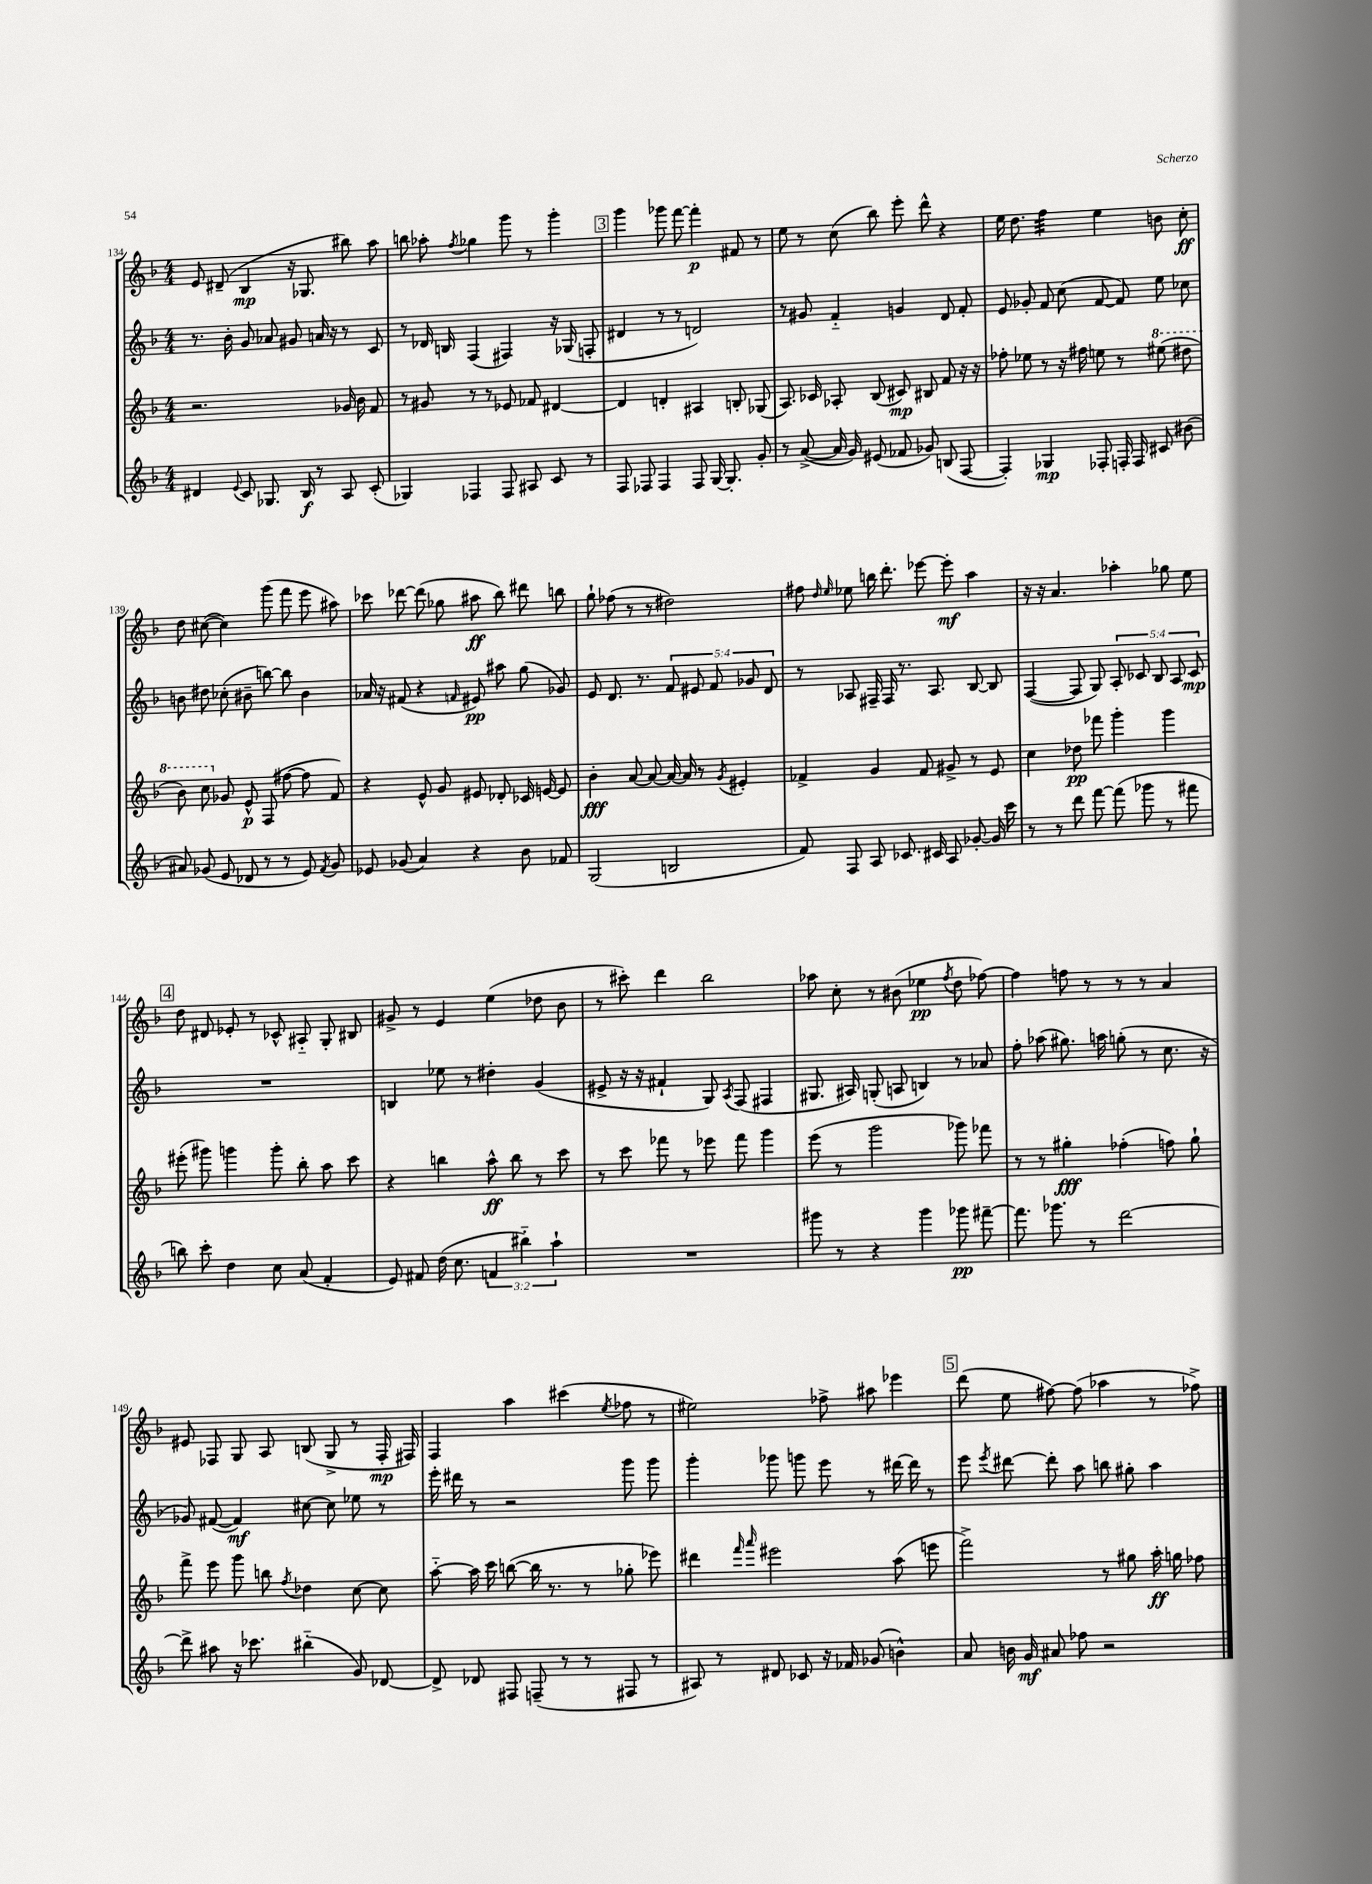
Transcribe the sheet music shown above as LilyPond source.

<<
\new StaffGroup <<
\new Staff = "s0" {
    \clef treble \key f \major \numericTimeSignature \time 4/4
    \autoBeamOff e'8 dis'8--( bes4\mp r16 ges8. bis''8) a''8 |
    b''8 aes''8-. \acciaccatura { f''8 } ges''4 g'''8 r8 g'''4-. |
    \mark \markup { \box "3" } g'''4 ges'''8 f'''8~ f'''4-.\p fis'8 r8 |
    e''8 r8 c''8( bes''8) e'''8-. d'''8-^ r4 |
    e''16 d''8. f''4:32 e''4 b'8 c''8-.\ff |
    d''8 cis''8~( cis''4) g'''8( f'''8 e'''8 ais''8) |
    ces'''8 des'''8~ des'''8( ges''8 ais''8\ff bes''8) dis'''8 b''8 |
    g''8-! fes''8( r8 r8 dis''2) |
    fis''8 \grace { d''16 e''16 } ees''8 b''16 d'''8.-. ees'''8~ ees'''8-.\mf a''4 |
    r16 r16 a'4. aes''4-. ges''8 e''8 |
    \mark \markup { \box "4" } d''8 dis'8 ees'8-. r8 ces'8-^ ais8-_ g8-. bis8 |
    gis'8-> r8 e'4 e''4( des''8 bes'8 |
    r8 cis'''8-.) d'''4 bes''2 |
    aes''8 c''8-. r8 bis'8( ees''4\pp \acciaccatura { f''8 } d''8 fes''8~) |
    fes''4 f''8 r8 r8 r8 a'4 |
    eis'8 fes8 g8 a8 b8( g8-> r8 fes16-.\mp fis16) |
    f4 a''4 cis'''4( \acciaccatura { e''8 } fes''8 r8 |
    eis''2) fes''8-> ais''8 ees'''4 |
    \mark \markup { \box "5" } d'''8( e''8 fis''8~) fis''8( aes''4 r8 fes''8->) \bar "|." |
}
\new Staff = "s1" {
    \clef treble \key f \major \numericTimeSignature \time 4/4 \override Staff.TupletNumber.text = #tuplet-number::calc-fraction-text
    \autoBeamOff r8. bes'16-. g'8 aes'8 gis'8 a'16 r16 r8 c'8 |
    r8 des'16 b16 f4( fis4) r16 ges16( f8-. |
    \mark \markup { \box "3" } dis'4 r8 r8 d'2) |
    r8 gis'8 f'4-_ g'4 d'8 f'8-. |
    e'8 ges'8-. f'8 c''8( f'8~ f'8) e''8 ces''8 |
    b'8 dis''8 ces''8-.( bis'8-- b''8~) b''8 bis'4 |
    aes'16 r16 fis'8( r4 \grace { f'16 } eis'8\pp) ais''8 g''8( ges'8) |
    e'8 d'8. r8. \tuplet 5/4 { f'8 eis'8 f'8 ges'8 d'8 } |
    r8 aes8 fis16-- fis16 r8. aes8. bes8~ bes8 |
    f4~( f8 g8) \tuplet 5/4 { a8-. ces'8 bes8 a8 ces'8\mp } |
    \mark \markup { \box "4" } R1 |
    b4 ees''8 r8 dis''4-. g'4( |
    eis'8-> r16 r16 fis'4-! g8) \acciaccatura { a8 } f8( fis4 |
    gis8. ais16) g8-.( a8 b4) r8 aes'8 |
    f''8-. aes''8( gis''8.) a''16 g''8-.( r8 c''8. r16 |
    ges'8) fis'8~( fis'4\mf) cis''8~ cis''8 ees''8 r8 |
    e'''16-. dis'''16 r8 r2 g'''8 g'''8 |
    g'''4-. ges'''8 g'''8 e'''8 r8 dis'''16~ dis'''16 r8 |
    \mark \markup { \box "5" } e'''8 \acciaccatura { e'''8 } dis'''8~ dis'''8-. a''8 b''8 gis''8-. a''4 \bar "|." |
}
\new Staff = "s2" {
    \clef treble \key f \major \numericTimeSignature \time 4/4
    \autoBeamOff r2. ges'16 bes'16 f'8 |
    r8 gis'8 r8 r8 ees'8 fes'8 dis'4~ |
    \mark \markup { \box "3" } dis'4 d'4-. ais4 b8-. ges8( |
    a8.) ces'16 aes8-. bes8( cis'8\mp) bis8 f'8 r16 r16 |
    fes''8-. ees''8 r8 r16 fis''16 e''8 r8 \ottava #1 eis'''8( dis'''8 |
    bes''8) c'''8 \ottava #0 ges'8 e'8-^\p f8( fis''8~ fis''8 f'8) |
    r4 e'8-^ g'8 eis'8 des'8-. ces'16 e'16~ e'8 |
    bes'4-.\fff a'8~ a'8~ a'16~ a'16 r8 \acciaccatura { g'8 } eis'4-. |
    fes'4-> g'4 fes'8 gis'8-> r8 e'8 |
    c''4 des''8\pp fes'''8 g'''4-. g'''4 |
    \mark \markup { \box "4" } eis'''8-.( gis'''8) g'''4 g'''8-. bes''8-. a''8 c'''8 |
    r4 b''4 a''8-^\ff b''8 r8 c'''8 |
    r8 c'''8 fes'''8 r8 ees'''8 fes'''8 g'''4 |
    e'''8( r8 g'''2 ges'''8) fes'''8 |
    r8 r8 gis''4-.\fff fes''4-.( f''8) gis''8-! |
    f'''8-> e'''8 g'''8 b''8 \acciaccatura { f''8 } des''4 c''8~ c''8 |
    a''8~-_ a''16 c'''16 b''8~( b''16 r8. r8 ges''8-. ees'''8) |
    dis'''4 \grace { f'''16 a'''16 } eis'''2 a''8( e'''8 |
    \mark \markup { \box "5" } f'''2->) r8 gis''8 a''16-.\ff g''16 fes''8 \bar "|." |
}
\new Staff = "s3" {
    \clef treble \key f \major \numericTimeSignature \time 4/4 \override Staff.TupletNumber.text = #tuplet-number::calc-fraction-text
    \autoBeamOff dis'4 \appoggiatura { e'8 } c'8 ges8. bes16\f r8 a8 c'8-.( |
    ges4) fes4 fes8 ais8 c'8 r8 |
    \mark \markup { \box "3" } f8 fes8 fes4 fes8 g16~ g8.-. g'8-. |
    r8 a'8~->( a'16 g'16) eis'8( fes'8 ges'8) b8( f8~ |
    f4-.) ges4\mp fes8-. f16-. f16 cis'8 bis'8( |
    ais'8) ges'8( e'8 des'8 r8 r8 e'8) \acciaccatura { f'8 } ges'8 |
    ees'8 ges'8( a'4) r4 bes'8 fes'8 |
    g2( b2 |
    f'8) f8 a8 ces'8. cis'16 a8 ges'8~-. ges'16 c'''16 |
    r8 r8 d'''8 f'''8~ f'''8( ges'''8 r8 fis'''8 |
    \mark \markup { \box "4" } b''8) c'''8-. d''4 c''8 a'8( f'4-. |
    e'8) fis'8 d''16( c''8. \tuplet 3/2 { f'4 bis''4-_) a''4-! } |
    R1 |
    gis'''8 r8 r4 gis'''4 ges'''8\pp fis'''8~-- |
    fis'''8. ges'''8. r8 d'''2~ |
    d'''8-> ais''8 r16 ces'''8. bis''4-_( g'8) des'8~ |
    des'8-> des'8 fis8 f8--( r8 r8 fis8 r8 |
    ais8) r8 dis'8 ces'8 r16 fes'16 ges'8( b'4-^) |
    \mark \markup { \box "5" } a'8 b'16 g'16\mf ais'8 fes''8 r2 \bar "|." |
}
>>
>>
\layout { \context { \Score currentBarNumber = #134 } }
